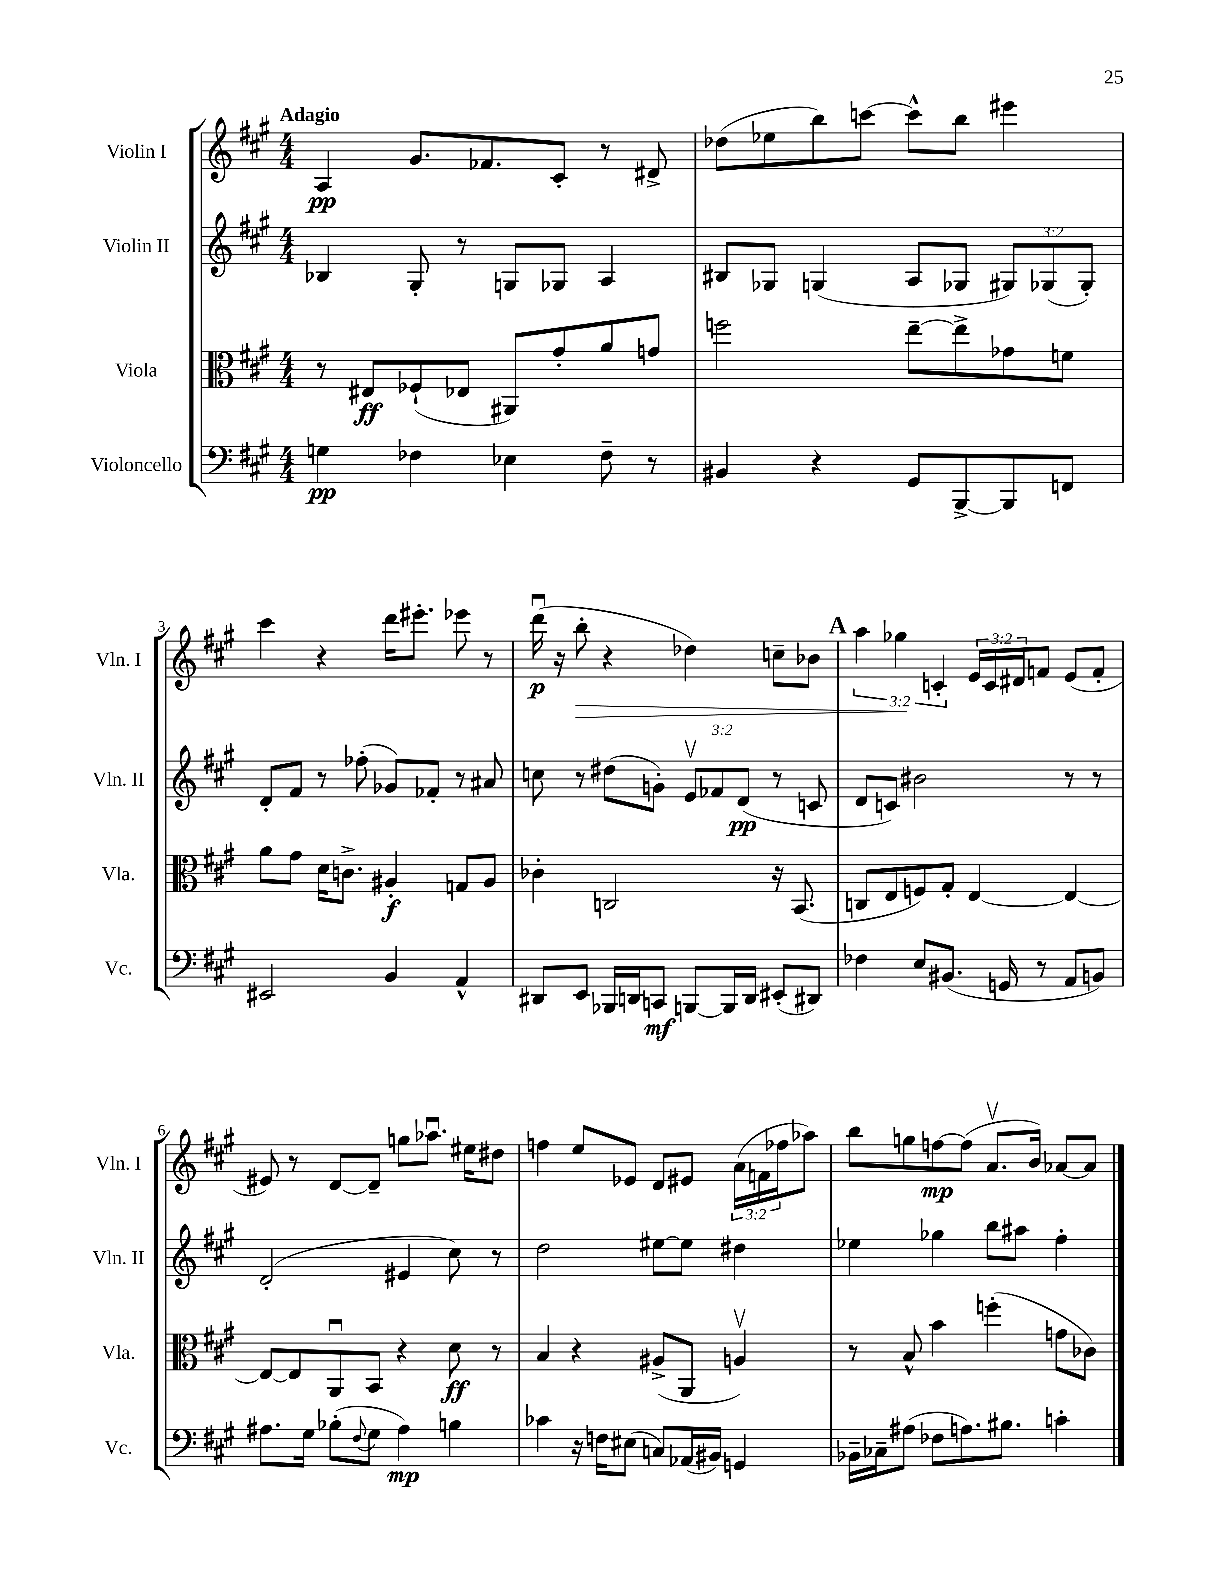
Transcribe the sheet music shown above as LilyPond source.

<<
\new StaffGroup <<
\new Staff = "s0" \with { instrumentName = "Violin I" shortInstrumentName = "Vln. I" } {
    \clef treble \key a \major \numericTimeSignature \time 4/4 \override Staff.TupletNumber.text = #tuplet-number::calc-fraction-text \tempo "Adagio"
    a4\pp gis'8. fes'8. cis'8-. r8 dis'8-> |
    des''8( ees''8 b''8) c'''8~ c'''8-^ b''8 eis'''4 |
    cis'''4 r4 d'''16 eis'''8.-. ees'''8 r8 |
    d'''16\downbow\p( r16 b''8-.\> r4 des''4) c''8-- bes'8 |
    \mark \markup { \bold "A" } \tuplet 3/2 { a''4 ges''4\! c'4-. } \tuplet 3/2 { e'16 c'16 dis'16 } f'8 e'8( f'8-. |
    eis'8) r8 d'8~ d'8-- g''8 aes''8.\downbow eis''16 dis''8 |
    f''4 e''8 ees'8 d'8 eis'8 \tuplet 3/2 { a'16( f'16 fes''16 } aes''8) |
    b''8 g''8 f''8~\mp f''8( a'8.\upbow b'16) aes'8~ aes'8 \bar "|." |
}
\new Staff = "s1" \with { instrumentName = "Violin II" shortInstrumentName = "Vln. II" } {
    \clef treble \key a \major \numericTimeSignature \time 4/4 \override Staff.TupletNumber.text = #tuplet-number::calc-fraction-text
    bes4 gis8-. r8 g8 ges8 a4 |
    bis8 ges8 g4( a8 ges8 \tuplet 3/2 { gis8) ges8( ges8-.) } |
    d'8-. fis'8 r8 fes''8-.( ges'8) fes'8-. r8 ais'8 |
    c''8 r8 dis''8( g'8-.) \tuplet 3/2 { e'8\upbow fes'8 d'8\pp( } r8 c'8 |
    \mark \markup { \bold "A" } d'8 c'8) bis'2 r8 r8 |
    d'2-.( eis'4 cis''8) r8 |
    d''2 eis''8~ eis''8 dis''4 |
    ees''4 ges''4 b''8 ais''8 fis''4-. \bar "|." |
}
\new Staff = "s2" \with { instrumentName = "Viola" shortInstrumentName = "Vla." } {
    \clef alto \key a \major \numericTimeSignature \time 4/4
    r8 eis8\ff fes8-!( ees8 ais,8) gis'8-. a'8 g'8 |
    f''2 e''8~-- e''8-> ges'8 f'8 |
    a'8 gis'8 d'16 c'8.-> ais4-.\f g8 ais8 |
    ces'4-. c2 r16 b,8.( |
    \mark \markup { \bold "A" } c8 e8 f8) gis8-. e4~ e4~ |
    e8~ e8 a,8\downbow b,8 r4 d'8\ff r8 |
    b4 r4 ais8->( a,8 a4\upbow) |
    r8 b8-^ b'4 f''4-.( g'8 ces'8) \bar "|." |
}
\new Staff = "s3" \with { instrumentName = "Violoncello" shortInstrumentName = "Vc." } {
    \clef bass \key a \major \numericTimeSignature \time 4/4
    g4\pp fes4 ees4 fes8-- r8 |
    bis,4 r4 gis,8 b,,8~-> b,,8 f,8 |
    eis,2 b,4 a,4-^ |
    dis,8 e,8 bes,,16 d,16 c,8\mf b,,8~ b,,16 d,16 eis,8-.( dis,8) |
    \mark \markup { \bold "A" } fes4 e8 bis,8.( g,16 r8 a,8 b,8) |
    ais8. gis16 bes8-.( \appoggiatura { fis8 } gis8 ais4\mp) b4 |
    ces'4 r16 f16 eis8( c8) aes,16( bis,16) g,4 |
    bes,16-- ces16-- ais8( fes8 a8.) bis8. c'4-. \bar "|." |
}
>>
>>
